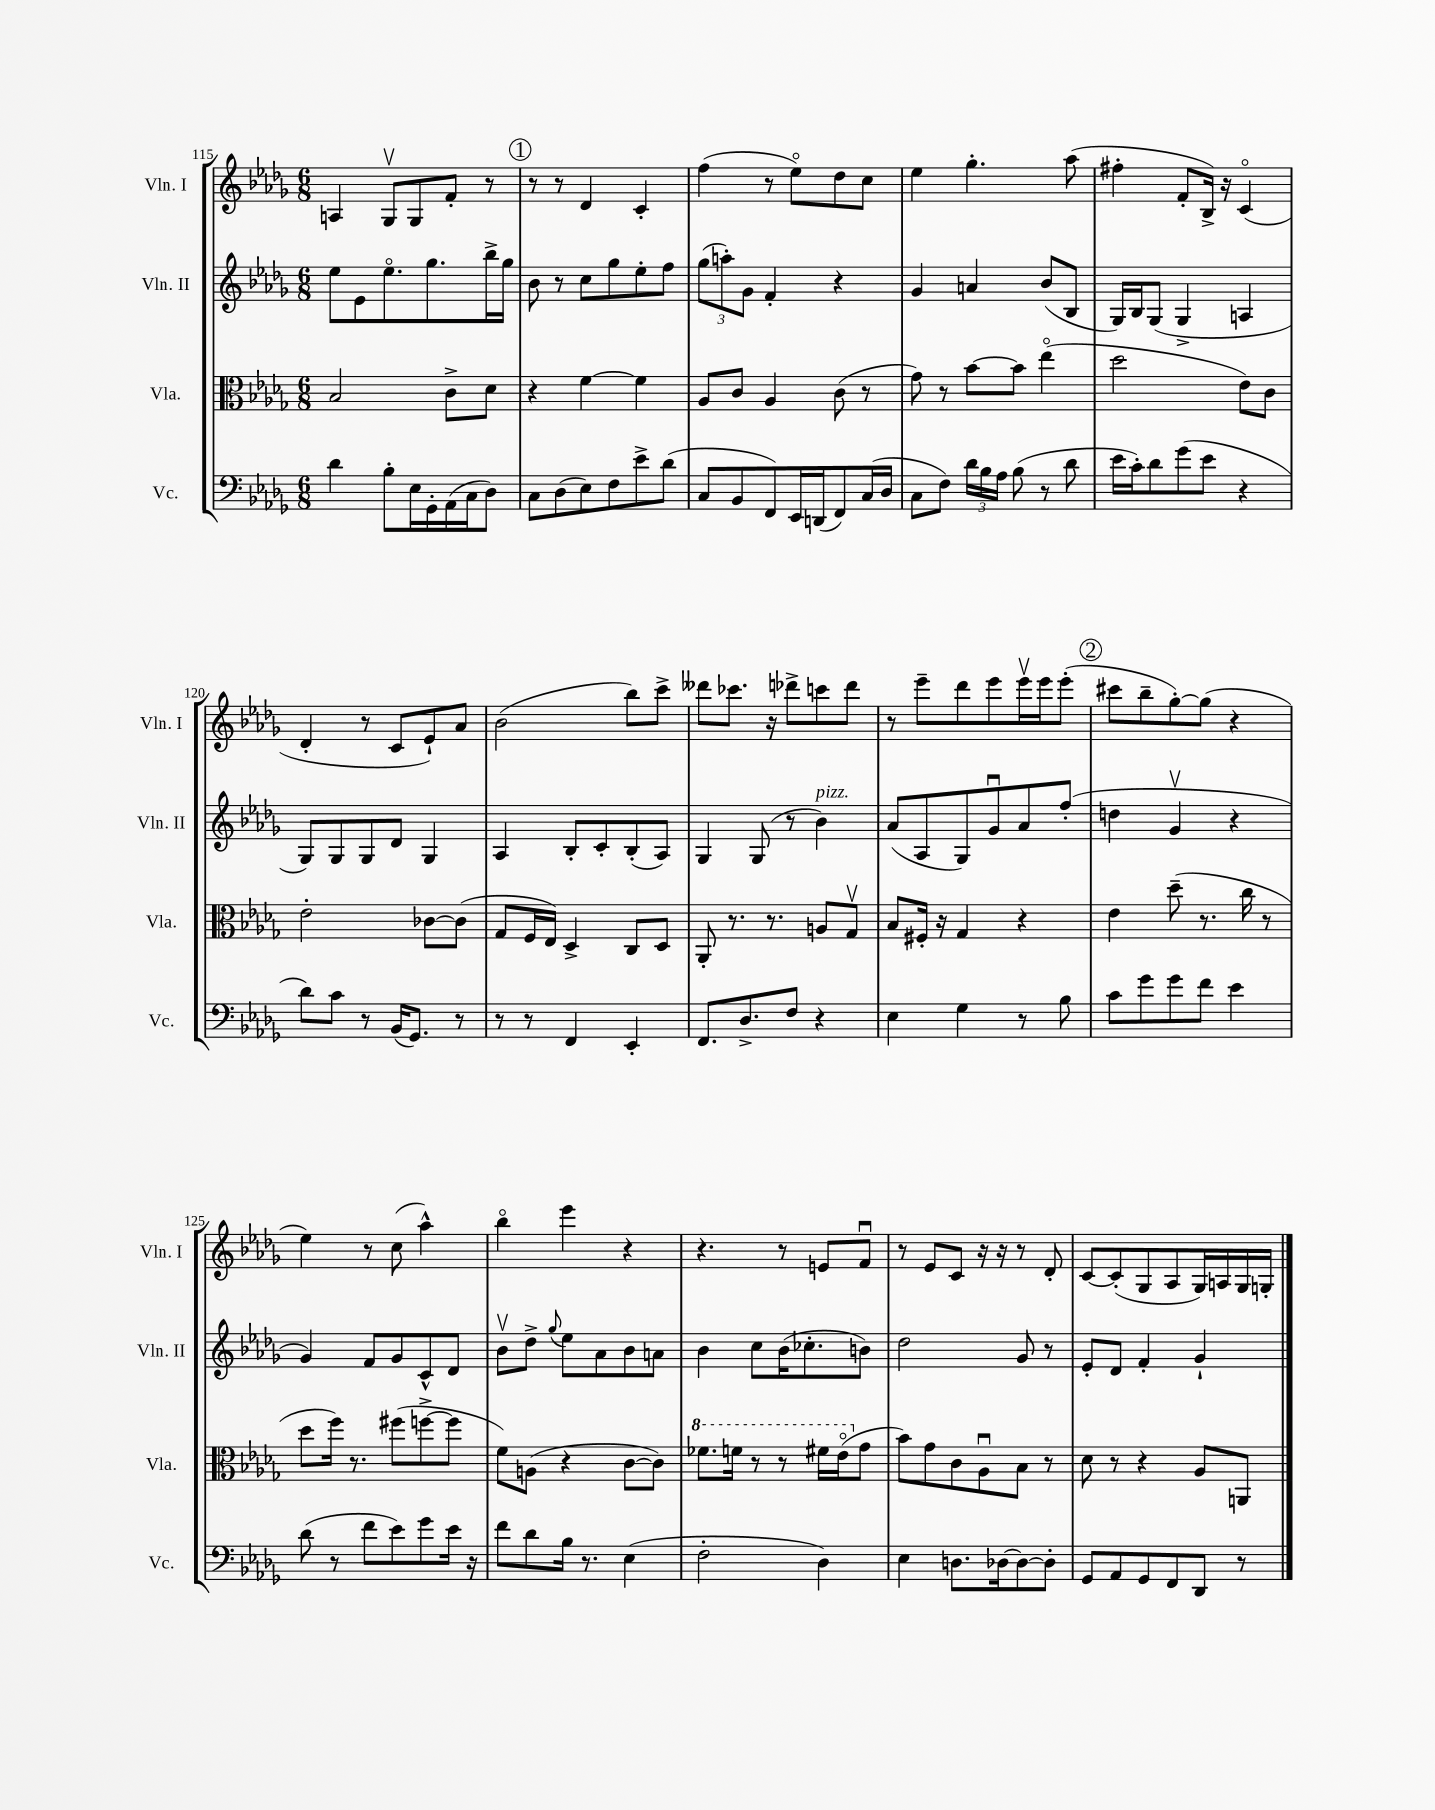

**kern	**kern	**kern	**kern
*staff4	*staff3	*staff2	*staff1
*clefF4	*clefC3	*clefG2	*clefG2
*k[b-e-a-d-g-]	*k[b-e-a-d-g-]	*k[b-e-a-d-g-]	*k[b-e-a-d-g-]
*M6/8	*M6/8	*M6/8	*M6/8
4d-\	2B-/	8ee-\L	4A/
.	.	8e-\	.
8B-'\L	.	8.ee-o\	8G-v/L
16E-\L	.	.	8G-/
16GG-'\	.	8.gg-\	.
(16AA-\	8c^\L	.	8f'/J
16C\J	.	.	.
8D-\J)	8d-\J	16bb-^\L	8r
.	.	16gg-\JJ	.
=	=	=	=
8C\L	4r	8b-\	8r
(8D-\	.	8r	8r
8E-\)	[4f\	8cc\L	4d-/
8F\	.	8gg-\	.
8e-^\	4f\]	8ee-'\	4c'/
(8d-\J	.	8ff\J	.
=	=	=	=
8C/L	8A-/L	(12gg-\L	(4ff\
.	.	12aa'\)	.
8BB-/	8c/J	.	.
.	.	12g-\J	.
8FF/)	4A-/	4f'/	8r
16EE-/L	.	.	8ee-o\L)
(16DD/J	.	.	.
8FF/)	(8c\	4r	8dd-\
(16C/L	8r	.	8cc\J
16D-/JJ	.	.	.
=	=	=	=
8C\L	8g-\)	4g-/	4ee-\
8F\J)	8r	.	.
24d-\LL	[8b-\L	4a/	4.gg-'\
24B-\	.	.	.
24A-\JJ	.	.	.
(8B-\	8b-\]J	.	.
8r	(4ee-o\	(8b-/L	.
8d-\	.	8B-/J	(8aa-\
=	=	=	=
16e-\LL	2dd-\	16G-/LL)	4ff#'\
16c'\J)	.	16B-/J	.
8d-\	.	(8G-/J	.
(8g-\	.	4G-^/	8f'/L
8e-\J	.	.	16B-^/Jk)
.	.	.	16r
4r	8e-\L)	4A/	(4co/
.	8c\J	.	.
=	=	=	=
8d-\L)	2e-'\	8G-/L)	4d-'/
8c\J	.	8G-/	.
8r	.	8G-/	8r
(16BB-/LK	.	8d-/J	8c/L
8.GG-/J)	.	.	.
.	[8c-\L	4G-/	8e-`/)
8r	(8c-\]J	.	8a-/J
=	=	=	=
8r	8G-/L	4A-/	(2b-\
8r	16F/L	.	.
.	16E-/JJ)	.	.
4FF/	4D-^/	8B-'/L	.
.	.	8c'/	.
4EE-'/	8C/L	(8B-'/	8bb-\L)
.	8D-/J	8A-/J)	8ccc^\J
=	=	=	=
8.FF/L	8AA-'/	4G-/	8ddd--\L
.	8.r	.	8.ccc-\J
8.D-^/	.	.	.
.	.	(8G-/	.
.	8.r	.	16r
8F/J	.	8r	8ddd-^\L
4r	8A/L	4b-\)	8ccc\
.	8G-v/J	.	8ddd-\J
=	=	=	=
4E-\	8B-/L	(8a-/L	8r
.	16F#'/Jk	8A-/	8eee-~\L
.	16r	.	.
4G-\	4G-/	8G-/)	8ddd-\
.	.	8g-u/	8eee-\
8r	4r	8a-/	16eee-v\L
.	.	.	16eee-\J
8B-\	.	(8ff'/J	(8eee-'\J
=	=	=	=
8c\L	4e-\	4dd\	8ccc#\L
8g-\	.	.	8bb-~\
8g-\	(8dd-~\	4g-v/	[8gg-'\)
8f\J	8.r	.	(8gg-\]J
4e-\	.	4r	4r
.	16cc\	.	.
.	8r	.	.
=	=	=	=
(8d-\	8dd-\L	4g-/)	4ee-\)
8r	16ff\Jk)	.	.
.	8.r	.	.
8f\L	.	8f/L	8r
8e-\)	(8ff#\L	8g-/	(8cc\
8g-\	[8ff^\	8c^^/	4aa-^^\)
16e-\Jk	8ff\]J	8d-/J	.
16r	.	.	.
=	=	=	=
8f\L	8f\L)	8b-v\L	4bb-o\
8d-\	(8A\J	8dd-^\J	.
.	.	8qqgg-/	.
16B-\Jk	4r	8ee-\L	4eee-\
8.r	.	.	.
.	.	8a-\	.
(4E-\	[8c\L	8b-\	4r
.	8c\]J)	8a\J	.
=	=	=	=
2F'\	8.ff-\L	4b-\	4.r
.	16ff\Jk	.	.
.	8r	8cc\L	.
.	8r	(16b-\K	8r
.	.	8.cc-'\	.
4D-\)	16ff#\LL	.	8e/L
.	(16ee-o\J	.	.
.	8g-\J	8b\J)	8fu/J
=	=	=	=
4E-\	8b-\L)	2dd-\	8r
.	8g-\	.	8e-/L
8.D\L	8c\	.	8c/J
.	8A-u\	.	16r
[16D-\k	.	.	16r
8D-\_	8B-\J	8g-/	8r
8D-'\]J	8r	8r	8d-'/
=	=	=	=
8GG-/L	8d-\	8e-'/L	[8c/L
8AA-/	8r	8d-/J	(8c'/]
8GG-/	4r	4f'/	8G-/
8FF/	.	.	8A-/
8DD-/J	8A-/L	4g-`/	16G-/L)
.	.	.	16A/
8r	8AA/J	.	16G-/
.	.	.	16G'/JJ
==	==	==	==
*-	*-	*-	*-
